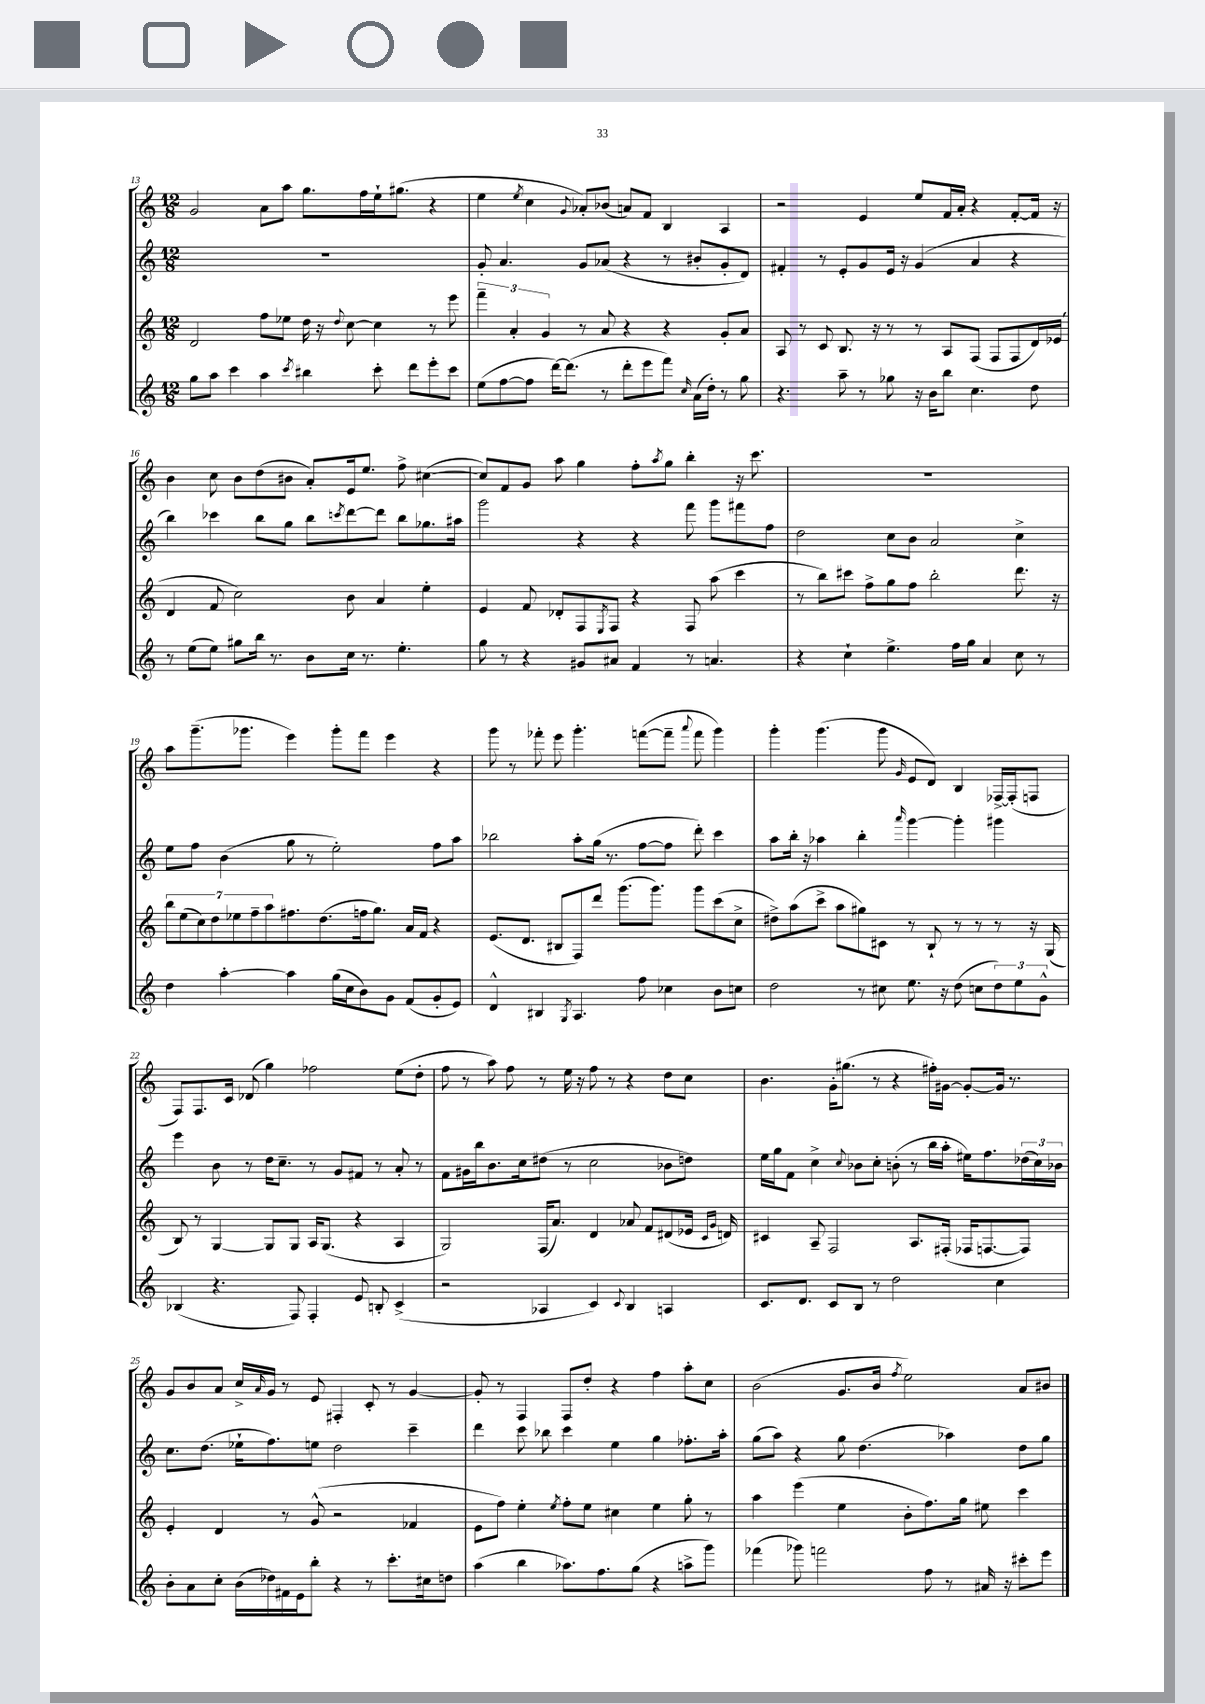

**kern	**kern	**kern	**kern
*staff4	*staff3	*staff2	*staff1
*clefG2	*clefG2	*clefG2	*clefG2
*k[]	*k[]	*k[]	*k[]
*M12/8	*M12/8	*M12/8	*M12/8
8gg	2d	1.r	2g
8aa	.	.	.
4ccc	.	.	.
4aa	8ff	.	8a
.	8ee-	.	8aa
8qccc	.	.	.
4bb#	16dd	.	8.gg
.	16r	.	.
.	8qqdd	.	.
.	[8cc	.	.
.	.	.	16ff
8ccc'	4cc]	.	16ee`
.	.	.	(8.gg#
8ddd	.	.	.
8eee'	8r	.	4r
8ccc	8eee	.	.
=	=	=	=
(8ee	6fff~	8g'	4ee
[8ff	.	4.a	.
.	6a'	.	.
.	.	.	8qee
8ff]	.	.	4cc
.	6g	.	.
[16ddd)	.	.	.
(8.ddd]	.	.	.
.	.	.	8qqg
.	8r	8g	8a-')
8r	8a	(8a-	(8b-
8ddd'	4r	4r	8a)
8eee	.	.	8f
8fff)	4r	8r	4B
16qqcc	.	.	.
(16a	.	8b#'	.
16dd')	.	.	.
8r	8g'	8g'	4A
8gg	8a	8d)	.
=	=	=	=
4.r	8A	4f#'	2r
.	8r	.	.
.	8c	8r	.
8aa~	8.B	8e'	.
8r	.	8g	4e
.	16r	.	.
8gg-	8r	16e	.
.	.	16r	.
16r	8r	(4g	8ee
16b	.	.	.
8bb	8A	.	16f
.	.	.	16a'
4.cc	(8F	4a	4r
.	8F	.	.
.	8F	4r	[8f'
8dd	16d)	.	16f]
.	(16e-	.	16r
=	=	=	=
8r	4d	4bb)	4b
(8ee	.	.	.
8ee)	8f	4ccc-	8cc
8gg#	2cc)	.	8b
16bb	.	8bb	(8dd
8.r	.	.	.
.	.	8gg	8b#
8b	.	8bb	8a')
.	.	8qccc	.
16cc	8b	[8ddd	16e
8.r	.	.	8.ee
.	4a	8ddd]	.
4.ee'	.	8bb	8ff^
.	4ee'	8.gg-	([4cc#
.	.	16aa#	.
=	=	=	=
8gg	4e	2ggg	8cc#])
8r	.	.	8f
4r	8f	.	8g
.	8d-'	.	8aa
8g#	8F	4r	4gg
.	8qE	.	.
8a#	8F	.	.
4f	4r	4r	8ff'
.	.	.	8qaa
.	.	.	8gg
8r	8F	8fff	4bb'
4.a	(8aa	8ggg	.
.	4ccc	8fff#	16r
.	.	.	8.ccc
.	.	8ff	.
=	=	=	=
4r	8r	2dd	1.r
.	8bb)	.	.
4cc`	8ccc#	.	.
.	8ff^	.	.
4.ee^	8gg	8cc	.
.	8ff	8b	.
.	2bb'	2a	.
16ff	.	.	.
16gg	.	.	.
4a	.	.	.
8cc	8.ddd	4cc^	.
8r	.	.	.
.	16r	.	.
=	=	=	=
4dd	14bb	8ee	8aa
.	(14ee	.	.
.	.	8ff	(8.ggg~
.	14cc)	.	.
.	14dd	.	.
[4aa'	.	(4b	.
.	14ee-	.	.
.	.	.	8.ggg-
.	14ff~	.	.
.	14aa	.	.
4aa]	8.ff#	8gg	4eee)
.	.	8r	.
.	(8.dd	.	.
(16gg	.	2ee')	8ggg-'
16cc	.	.	.
8b)	16ff	.	8fff
.	8.gg)	.	.
8g	.	.	4eee
(8f	16a	.	.
.	16f	.	.
8g'	4r	8ff	4r
8e)	.	8aa	.
=	=	=	=
4d^^	(8.e	2bb-	8ggg
.	.	.	8r
.	8.d	.	.
4B#	.	.	8fff-'
.	8B#	.	8eee
8qG	.	.	.
4.A	8F)	8aa'	4.ggg'
.	8ddd	(16gg	.
.	.	8.r	.
.	(8.ggg	.	.
8ff	.	[8ff	([8fff
.	8.ggg)	.	.
4cc-	.	8ff]	8fff~]
.	.	.	8qqaaa
.	8ggg	8ddd')	8fff
8b	(8ccc	4ccc	4ggg)
8cc	8cc^	.	.
=	=	=	=
2dd	8dd#^)	8aa	4ggg'
.	(8aa	16bb'	.
.	.	16r	.
.	8ccc^	4aa-	(4.ggg
.	8aa	.	.
8r	8gg#)	4bb'	.
8cc#	8c#	.	8ggg
.	.	16qqaaa	16qqg
8.ee	8r	[4ggg	8e
.	8B`	.	8d)
16r	.	.	.
(8dd	8r	4ggg']	4B
8cc	8r	.	.
12dd)	8r	4ggg#	[16F-^
.	.	.	(16F-']
12ee	.	.	.
.	16r	.	8F
12g^^	.	.	.
.	(16G	.	.
=	=	=	=
(4B-	8B)	4eee	8F)
.	8r	.	8.F
4.r	[4G	8b	.
.	.	.	16c
.	.	8r	(8d-
.	8G]	16dd	4gg)
.	.	8.cc~	.
8F)	8G	.	.
4F'	16A	8r	2ff-
.	(8.G	.	.
.	.	8g	.
8e	4r	8f#	.
8B'	.	8r	.
(4c^	4A	8a'	(8ee
.	.	8r	8dd'
=	=	=	=
2r	2G)	8f	8ff
.	.	16g#	8r
.	.	16bb	.
.	.	8.b	8aa)
.	.	.	8ff
.	.	16cc	.
4A-	(16F	(8dd#	8r
.	8.a)	.	.
.	.	8r	16ee
.	.	.	16r
4c)	4d	2cc	8ff
.	.	.	8r
8qqc	.	.	.
4B	8a-	.	4r
.	8f	.	.
4A	(8d#	8b-	8dd
.	16e-	8dd)	8cc
.	16qqc	.	.
.	16qqg	.	.
.	16d)	.	.
=	=	=	=
8.c	4c#	16ee	4.b
.	.	16gg	.
.	.	8f	.
8.d	.	.	.
.	8A~	4cc^	.
8c	2F	.	16g'
.	.	.	(8.gg#
.	.	8qqcc	.
8B	.	8b-	.
8r	.	8cc'	8r
2dd	.	(8b'	4r
.	8.A	8r	.
.	.	16bb	16ff#')
.	(16F#'	16aa'	[16g#
.	16F-	16ee#)	8g#'_
.	[8.F	8.ff	.
4cc	.	.	16g#]
.	.	.	8.r
.	8F])	(24dd-	.
.	.	24cc)	.
.	.	24b-	.
=	=	=	=
8b'	4e'	8.cc	8g
8a	.	.	8b
.	.	(8.dd	.
8cc'	4d	.	8a
(16b	.	16ee-`	16cc^
.	.	.	16qqa
16dd-)	.	8.ff)	16g
16f#	8r	.	8r
16e	.	.	.
8bb'	(8g^^	8ee	8e
4r	2r	2dd	4F#'
8r	.	.	8c'
8.ccc'	.	.	8r
.	4f-	4ccc~	[4g
16cc#	.	.	.
8dd	.	.	.
=	=	=	=
(4aa	8e	4ddd	8g']
.	8ff)	.	8r
4bb	4ee'	8ccc	4F
.	.	8bb-	.
.	8qee	.	.
8.aa-)	8ff'	4ccc	8F
.	8ee	.	8dd'
8.ff	.	.	.
.	4cc#	4ee	4r
(8gg	.	.	.
4r	4ee	4gg	4ff
8aa^	8gg'	8.ff-'	8aa'
8ggg)	8r	.	8cc
.	.	16aa'	.
=	=	=	=
(4fff-	4aa	(8gg	(2b
.	.	8aa)	.
8ggg-)	(4eee	4r	.
2fff	.	.	.
.	4ee	8gg	8.g
.	.	(4.dd	.
.	.	.	16b
.	.	.	8qff
.	8b'	.	2ee)
8ff	8.ff)	.	.
8r	.	4aa-)	.
.	16gg	.	.
16a#	8ee#	.	.
16r	.	.	.
8ccc#'	4ccc	8dd	8a
8eee	.	8gg	8b#
==	==	==	==
*-	*-	*-	*-
